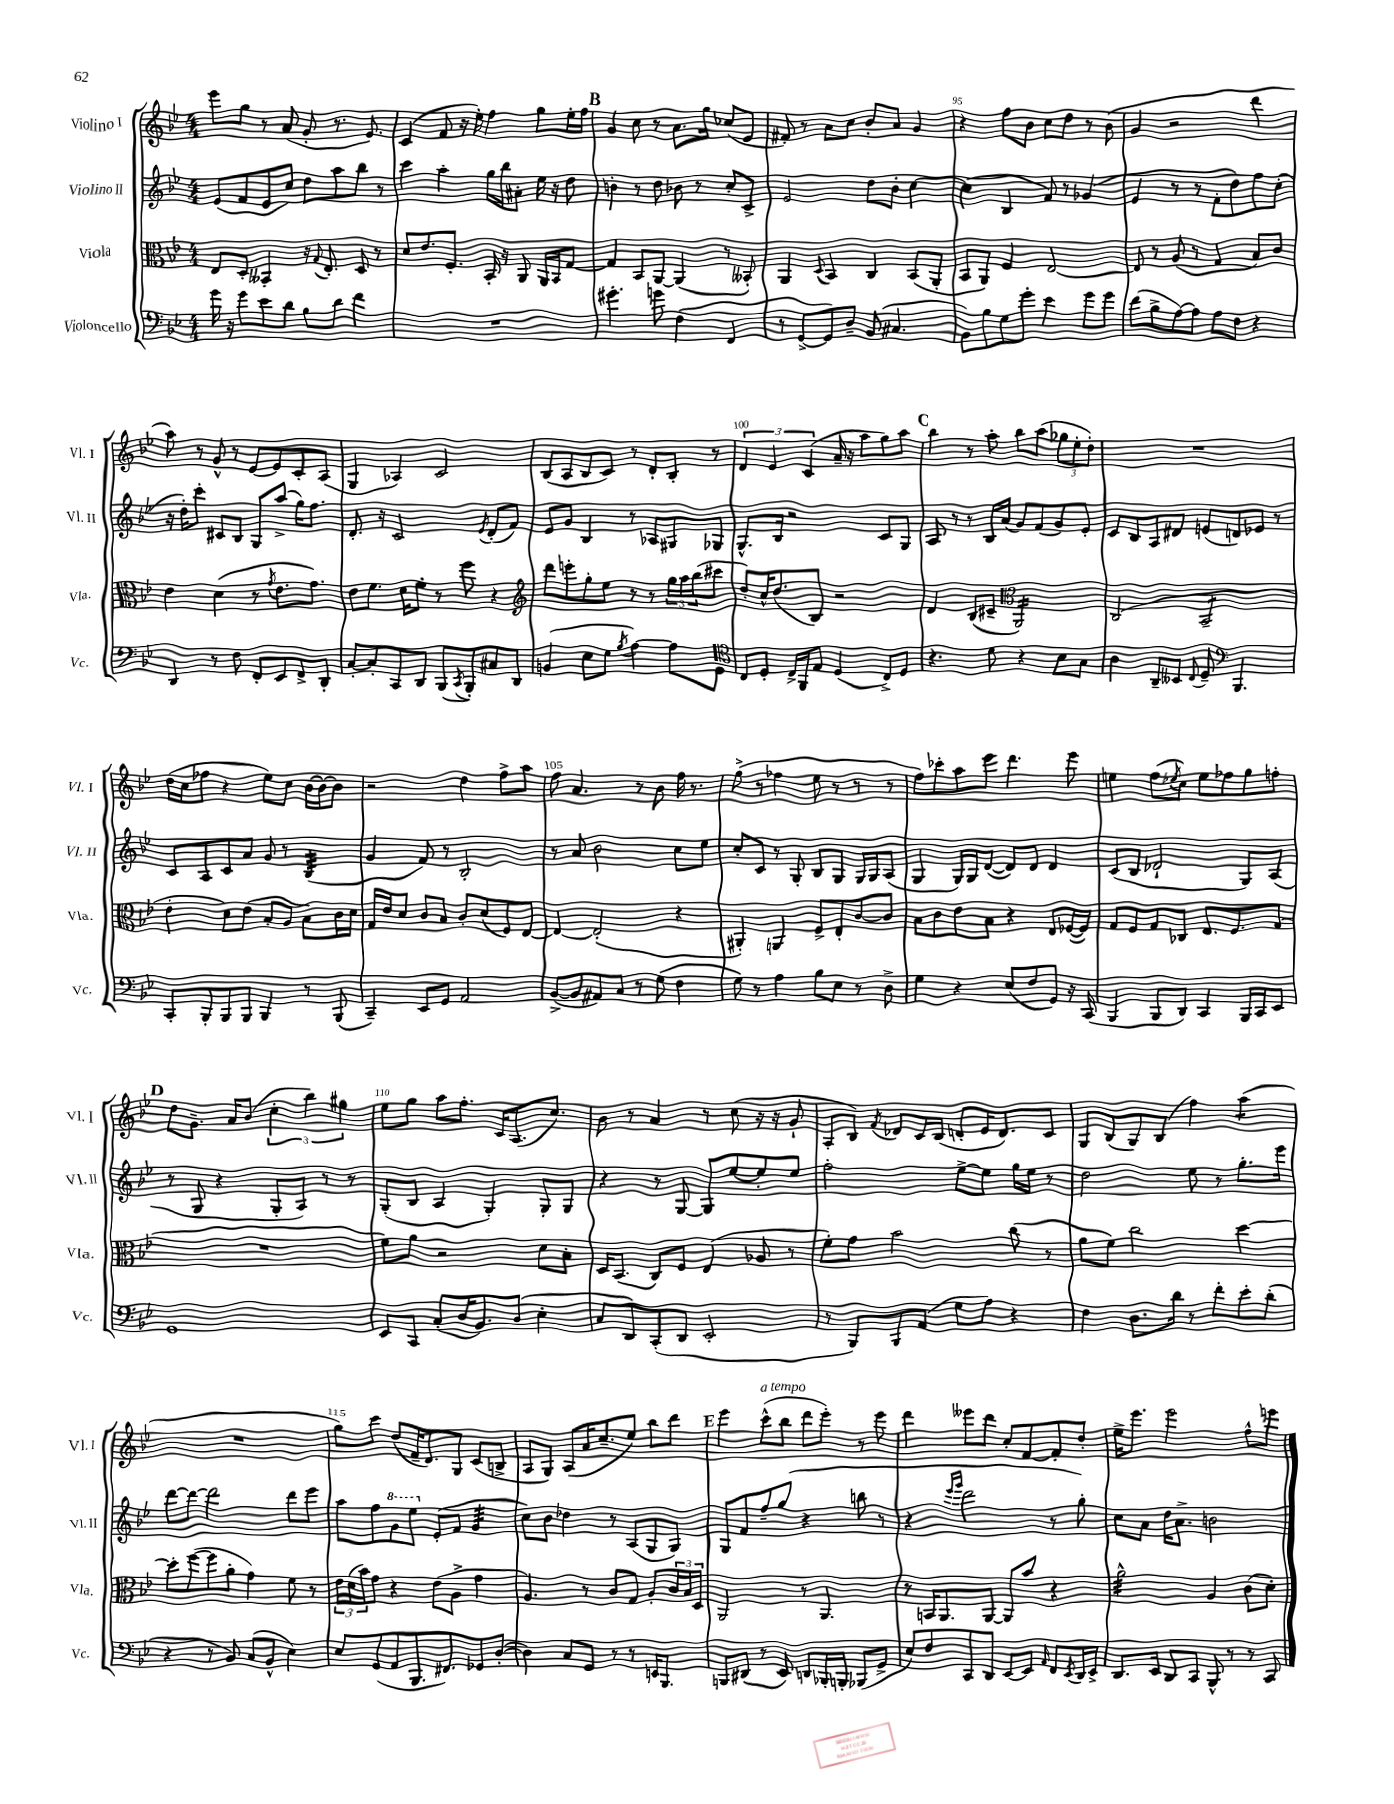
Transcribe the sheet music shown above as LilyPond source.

<<
\new StaffGroup <<
\new Staff = "s0" \with { instrumentName = "Violino I" shortInstrumentName = "Vl. I" } {
    \clef treble \key bes \major \numericTimeSignature \time 4/4
    ees'''8 g''8 r8 a'8( g'8-. r8. ees'8.) |
    c'4( f'8 r16 ees''16-.) f''4 g''8 ees''16-. f''16 |
    \mark \markup { \bold "B" } g'4 c''8 r8 a'8. g''16 ces''8( ees'8 |
    fis'8-.) r8 a'8 c''8 bes'8-. a'8 g'4 |
    r4 f''8 bes'8 c''8 d''8 r8 bes'8( |
    g'4 r2 d'''4 |
    a''8) r8 g'8-^ r8 ees'8~ ees'8 c'8-. a8( |
    g4 aes4) c'2 |
    bes8( a8 bes8 c'8) r8 d'8-. bes8-. r8 |
    \tuplet 3/2 { d'4 ees'4 c'4( } a'16-- r16 a''8 g''8) a''8 |
    \mark \markup { \bold "C" } bes''4 r8 a''8-. bes''8 a''8( \tuplet 3/2 { ges''8 ees''8-. d''8-.) } |
    R1 |
    d''16( c''16 fes''8 r4 ees''8) c''8 bes'16~ bes'16~ bes'8 |
    r2 d''4 f''8-> a''8 |
    f''8 a'4. r8 bes'8 f''16 r8. |
    g''8->( r8 fes''4 ees''8 r8 r8 r8 |
    f''8) ces'''8-. a''8 ees'''8 d'''4. ees'''8 |
    e''4 f''8( \acciaccatura { ees''8 } c''8) ees''8 fes''8 g''8 f''8-. |
    \mark \markup { \bold "D" } d''8 g'8.-- a'16 bes'8( \tuplet 3/2 { c''4-. bes''4) gis''4 } |
    ees''8 g''8 a''8 f''8.-. c'16 a8.( c''8.) |
    bes'8 r8 a'4 r8 c''8( r16 r16 g'8-! |
    a8-. bes8) \acciaccatura { f'8 } des'8 c'16 bes16( d'8-. ees'16 d'8.) c'8 |
    g8 bes8( g8) bes8( f''4) a''4:8( |
    R1 |
    g''8) c'''8 d''8( f'16-- d'8.) g8 c'8( b8-> |
    a8 g8) a8( a'16 c''8.-- ees''8) bes''8 d'''8 |
    \mark \markup { \bold "E" } ees'''4 c'''8-^^\markup { \italic "a tempo" }( bes''8 d'''8 ees'''8-.) r8 ees'''8 |
    d'''4 eeses'''8 d'''8 c''8-. f'8~ f'8-. d''8-. |
    ees''16-> ees'''8. ees'''2 f''8-^ e'''8 \bar "|." |
}
\new Staff = "s1" \with { instrumentName = "Violino II" shortInstrumentName = "Vl. II" } {
    \clef treble \key bes \major \numericTimeSignature \time 4/4
    ees'8( f'8 ees'8 c''8) d''8 a''8 bes''8 r8 |
    c'''4 a''4-. g''16 bes''16 ais'8-. ees''16 r16 d''8 |
    \mark \markup { \bold "B" } b'4-. r8 d''8 bes'8 r8 c''8-. c'8-> |
    ees'2 d''8 bes'8-. c''4~ |
    c''4( bes4 f'8) r8 ges'4( |
    ees'4 r8 r8 f'8-. d''8) f''8 c''8-.( |
    r16 d''16-.) c'''8-. cis'8 bes8 g8 a''8->( g''16) f''8. |
    d'8.-. r16 c'2 \acciaccatura { ees'8 } d'8-.( f'8) |
    ees'8 g'8 bes4 r8 aes8 gis8 ges8 |
    g8.-^ bes16 r2 c'8 g8 |
    \mark \markup { \bold "C" } a8 r8 r8 bes16 a'16( g'8) f'8( g'8) ees'8-. |
    c'8 bes8 a8 dis'8 e'8( d'8) ees'8 r8 |
    c'8 a8 c'8 a'8 g'8 r8 bes4:32( |
    g'4 f'8) r8 bes2-. |
    r8 a'8 bes'2 c''8 ees''8 |
    c''8-. c'8 r8 g8-. bes8 g8 g16 g16 a8( |
    g4 g16) g16 d'8~( d'8) d'8 d'4 |
    c'8( bes8 des'2-! g8) a8( |
    \mark \markup { \bold "D" } r8 g8 r4 g8-. a8) r8 r8 |
    g8-.( bes8 a4 g4-.) g8-. g8 |
    r4 r8 g8~ g8 ees''8~ ees''8-. ees''8 |
    f''2-. ees''8~-> ees''8 g''16 ees''16 r8 |
    d''2 ees''8 r8 g''8.-. ees'''16 |
    d'''8~ d'''8~ d'''2 d'''8 ees'''8 |
    a''8 f''8 \ottava #1 g''8 ees'''8 \ottava #0 ees'8-.( f'8 g'4:32 |
    c''8) bes'8 des''4 r8 a8( g8 g8) |
    \mark \markup { \bold "E" } g8 f'8 f''8-- g''8( r4 b''8 r8 |
    r4 \grace { ees'''16 g'''16 } d'''2 r8 g''8-.) |
    c''8 a'8 d''16 a'8.-> b'2 \bar "|." |
}
\new Staff = "s2" \with { instrumentName = "Viola" shortInstrumentName = "Vla." } {
    \clef alto \key bes \major \numericTimeSignature \time 4/4
    ees8 d8-. beses,4-. r16 \appoggiatura { g8 } ees8.-. d8 r8 |
    d'8 ees'8. f8.-. bes,16-. r16 a,8 a,16 bes,16 g8~ |
    \mark \markup { \bold "B" } g4 bes,8 a,8~ a,4( r8 beses,8-.) |
    a,4 \appoggiatura { d8 } bes,4 c4 bes,8( a,8-. |
    bes,8 a,8) f4 ees2~ |
    ees8 r8 a8( r8 g4 bes8) c'8 |
    ees'4 d'4( r8 \acciaccatura { g'8 } ees'8. g'8.) |
    ees'8 f'8. d'16 f'8-. r8 f''8 r4 |
    \clef treble d'''8 e'''8-. g''8-. ees''8 r8 r8 \tuplet 3/2 { g''16 a''16 bes''16( } cis'''8 |
    d''8-.) c''16-^ d''8.( bes8) r2 |
    \mark \markup { \bold "C" } d'4 bes8( cis'8-- \clef alto a,2:16) |
    c2( bes,2:8-- |
    ees'4-. d'8) ees'8( bes8-. a8 bes8) c'16 d'16 |
    g16 ees'16 d'8 c'8 bes8 c'8-. d'8( f8) ees8~ |
    ees4~ ees2-.( r4 |
    ais,4-.) a,4 f8-> ees8-. c'8~ c'8 |
    bes8 c'8 ees'8 bes8 r4 ees8 fes16~( fes16) |
    g8 f8 g8 ces8 ees8. f8. g8( |
    \mark \markup { \bold "D" } R1 |
    f'8) a'8 r2 d'8 bes8-. |
    d16 bes,8.( c8) f8 ees4( aes8 r8 |
    f'8-.) g'8 bes'2 c''8( r8 |
    a'8 f'8) c''2 d''4~ |
    d''8-. f''8~( f''8 a'8-. g'4) f'8 r8 |
    \tuplet 3/2 { ees'16 d'16( bes'16) } g'8 r4 ees'8( a8-> g'4 |
    a4.) r8 c'8 g8 a8-. \tuplet 3/2 { c'16 bes16 d16 } |
    \mark \markup { \bold "E" } a,2 r8 a,4. |
    r8 b,16 a,8. a,8~ a,8 bes'8 r4 |
    a'2:32-^ a4 c'8( d'8-.) \bar "|." |
}
\new Staff = "s3" \with { instrumentName = "Violoncello" shortInstrumentName = "Vc." } {
    \clef bass \key bes \major \numericTimeSignature \time 4/4
    g'16 r16 g'8 ees'8 d'8 bes8 d'8 f'4 |
    R1 |
    \mark \markup { \bold "B" } gis'4.-. g'8 f4( f,4 |
    r8 g,8~-> g,8) d8-- bes,8( cis4. |
    bes,8) bes8 g8 g'8-. ees'4 g'8 g'8 |
    f'8( bes8-> a8~) a8 a8 f8 r4 |
    d,4 r8 f8 f,8-. ees,8 f,8-> d,8-. |
    c8~-. c8-. c,8 d,8 bes,,8( \acciaccatura { c,8 } bes,,8-.) cis8 d,8 |
    b,4( ees8 g8 \acciaccatura { bes8 } a4~) a8 g,8 |
    \clef tenor c8 d8-. c16-> f,16 ees8 d4( c8->) d8 |
    \mark \markup { \bold "C" } r4. d'8 r4 bes8 g8 |
    a4 a,8-- beses,8 \appoggiatura { c8 } d8-- \clef bass bes,,4. |
    c,8-. bes,,8-. bes,,8 bes,,8 bes,,4 r8 bes,,8( |
    c,4--) ees,8 g,8 a,2 |
    bes,8~->( bes,8 ais,8) c8 r8 g8( f4 |
    g8) r8 a4 bes8 ees8 r8 d8-> |
    g4 r4 ees8( f8 g,8) r16 c,16( |
    bes,,4 bes,,8 d,8) c,4 bes,,16 c,16 ees,8 |
    \mark \markup { \bold "D" } g,1 |
    ees,8 c,8 c8-.( d16 bes,8.) d8( ees4-. |
    c8 d,8) c,8-.( d,8 ees,2-. |
    r8 bes,,8) bes,,8 a,8( g8 a8) r4 |
    f4 d8. d'16 r8 f'8-. ees'8-. d'8-.( |
    r4 r8 bes,8) c8( bes,8-^ ees4) |
    ees8 g,8( a,8 bes,,8. fis,8.) ges,8 d8~-.( |
    d4) c8 g,8 r8 r8 e,16 bes,,8. |
    \mark \markup { \bold "E" } b,,8 dis,8( r8 ees,8) d,8 bes,,16-. b,,16-. bes,,8( g,8-> |
    ees8) f8 c,8 d,8 ees,8~ ees,8 \grace { a,16 } f,8 \acciaccatura { ees,8 } d,16 ees,16-> |
    d,8. ees,16 d,8 c,8 bes,,8-^ r8 r8 c,8 \bar "|." |
}
>>
>>
\layout { \context { \Score currentBarNumber = #91 \override BarNumber.break-visibility = ##(#f #t #t) barNumberVisibility = #(every-nth-bar-number-visible 5) } }
